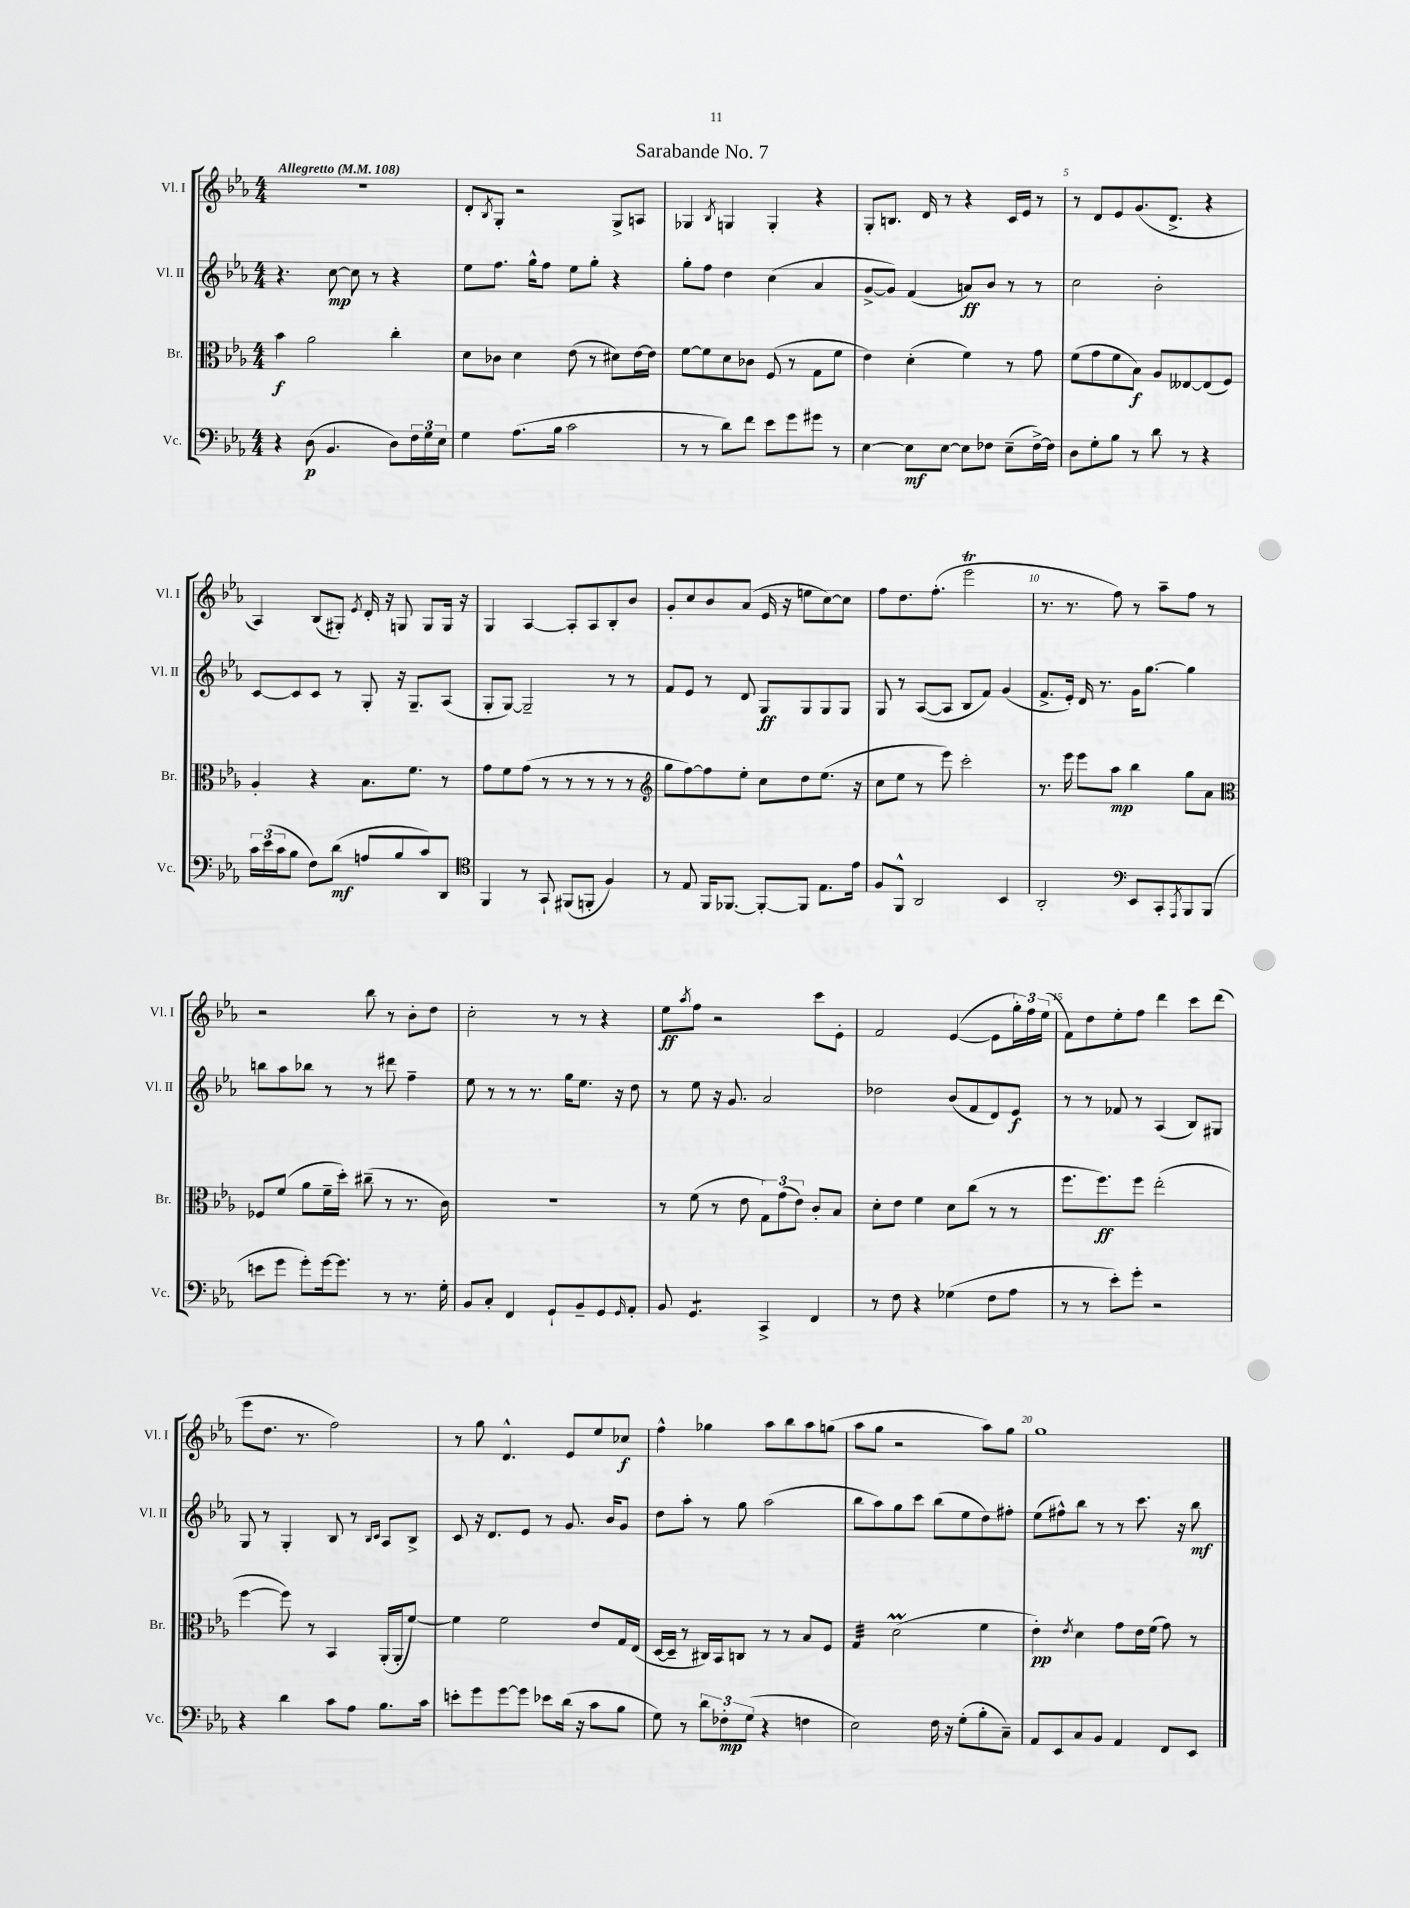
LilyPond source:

\header { title = "Sarabande No. 7" }
<<
\new StaffGroup <<
\new Staff = "s0" \with { instrumentName = "Vl. I" shortInstrumentName = "Vl. I" } {
    \clef treble \key ees \major \numericTimeSignature \time 4/4 \tempo "Allegretto" 4 = 108
    r1 |
    d'8-. \acciaccatura { bes8 } g8-. r2 g8-> a8 |
    ges4 \acciaccatura { bes8 } g4 g4-. r4 |
    g8-. b8. d'16 r8 r4 c'16 ees'16 r8 |
    r8 d'8 ees'8 g'8.( d'8.-> r4 |
    aes4) bes8( gis8-.) \acciaccatura { ees'8 } d'16-. r16 g8 g8 g16 r16 |
    g4 aes4~ aes8-. aes8 bes8-. bes'8 |
    g'8-. c''8 bes'8 aes'8( ees'16 r16 e''8 c''8~) c''8 |
    f''8 d''8. f''8.-.( ees'''2\trill |
    r8. r8. f''8) r8 aes''8-- f''8 r8 |
    r2 bes''8 r8 bes'8-. d''8 |
    c''2-. r8 r8 r4 |
    ees''8\ff \acciaccatura { aes''8 } f''8 r2 c'''8 ees'8-. |
    f'2 ees'4~( ees'8 \tuplet 3/2 { g''16-.) f''16 ees''16( } |
    f'8) d''8 ees''8-. f''8 d'''4 c'''8 d'''8( |
    ees'''8 d''8. r8. f''2) |
    r8 g''8 d'4.-^ ees'8 ees''8 ces''8\f |
    f''4-^ ges''4 aes''8 bes''8 aes''8 g''8( |
    aes''8 g''8 r2 aes''8) g''8 |
    g''1 \bar "|." |
}
\new Staff = "s1" \with { instrumentName = "Vl. II" shortInstrumentName = "Vl. II" } {
    \clef treble \key ees \major \numericTimeSignature \time 4/4
    r4. c''8~\mp c''8 r8 r4 |
    ees''8 f''8. g''16-^ f''8 ees''8 g''8-. r4 |
    g''8-. f''8 d''4 c''4( aes'4 |
    g'8~-> g'8) f'4( a'8\ff) bes'8 r8 r8 |
    c''2 bes'2-. |
    c'8~ c'8 c'8 r8 g8-. r16 g8.-- aes8( |
    g8-. g8~) g2-- r8 r8 |
    f'8 ees'8 r8 d'8 g8\ff g8 g8 g8 |
    g8 r8 aes8~( aes8 bes8 f'8) g'4( |
    f'8.-> ees'16-.) d'16 r8. g'16 g''8.~ g''4 |
    b''8 aes''8 bes''8 r8 r8 dis'''8 f''4-- |
    ees''8 r8 r8 r8. g''16 ees''8. r16 d''8 |
    r8 ees''8 r16 g'8. aes'2 |
    des''2 bes'8( f'8 d'8) ees'8\f |
    r8 r8 fes'8 r8 aes4( bes8) gis8 |
    g8 r8 g4-. bes8 r8 \grace { bes16 c'16 } aes8 bes8-> |
    c'8 r16 d'8. ees'8 r8 g'8. bes'16 g'8 |
    d''8 aes''8-. r8 g''8 aes''2( |
    bes''8 aes''8) g''8 c'''8 bes''8( ees''8 d''8) fis''8-. |
    ees''8( fis''8-^) bes''8 r8 r8 c'''8. r16 bes''8\mf \bar "|." |
}
\new Staff = "s2" \with { instrumentName = "Br." shortInstrumentName = "Br." } {
    \clef alto \key ees \major \numericTimeSignature \time 4/4
    bes'4\f aes'2 c''4-. |
    d'8 ces'8 d'4 ees'8( r8 dis'8) ees'16~ ees'16 |
    f'8~ f'8 d'8 ces'8 f8( r8 g8 f'8 |
    ees'4) d'4-.( f'4) r8 g'8 |
    f'8( g'8 f'8 bes8\f) aes8 eeses8~ eeses8( f8) |
    aes4-. r4 bes8. f'8. r8 |
    g'8 f'8 g'8( r8 r8 r8 r8 r8 |
    \clef treble g''8 f''8~) f''8 ees''8-. c''8 d''8 ees''8.( r16 |
    c''8 ees''8 r8 ees'''8) c'''2-. |
    r8. ees'''16 ees'''8 aes''8\mp bes''4 g''8 aes'8 |
    \clef alto fes8 f'8( aes'8 f'16-- d''16-.) cis''8--( r8 r8. c'16) |
    R1 |
    r8 f'8( r8 ees'8 \tuplet 3/2 { g8) g'8( ees'8) } c'8-. bes8 |
    d'8-. ees'8 f'4 d'8 c''8( r8 r8 |
    f''8. f''8.\ff) f''8 ees''2-.( |
    f''4~ f''8) r8 bes,4 aes,16-.( aes,16-. f'8~) |
    f'4 f'2 ees'8 g16 ees16( |
    d16~ d16-- r8 cis16) bes,16 c8 r8 r8 bes8 f8 |
    g4:32 d'2\prall( f'4 |
    ees'4-.\pp) \acciaccatura { ees'8 } d'4 g'8 ees'16 f'16( g'8) r8 \bar "|." |
}
\new Staff = "s3" \with { instrumentName = "Vc." shortInstrumentName = "Vc." } {
    \clef bass \key ees \major \numericTimeSignature \time 4/4
    r4 d8\p( bes,4. d8) \tuplet 3/2 { f16 g16 ees16 } |
    g4 aes8.( bes16 c'2 |
    r8 r8 d'8) f'8 ees'8 g'8 gis'8 r8 |
    ees4~ ees8\mf ees8~ ees8 fes8 ees8--( fes16~->) fes16 |
    d8 g8-. bes8 r8 d'8 r8 r4 |
    \tuplet 3/2 { c'16 ees'16( c'16 } bes8 f8) d'8\mf( a8 bes8 c'8) d,8 |
    \clef tenor f,4 r8 g,8-! fis,8( f,8-. f4) |
    r8 ees8 f,16 fes,8.~ fes,8~-. fes,8 ees8. ees'16 |
    f8 f,8-^ aes,2 bes,4 |
    aes,2-. \clef bass ees,8 c,8-. \acciaccatura { aes,,8 } bes,,8 bes,,8( |
    e'8 g'8 g'8-.) g'16~ g'8. r8 r8. g16-. |
    bes,8 c8-. f,4 g,8-! bes,8-- g,8 \grace { g,16 } aes,8-. |
    bes,8 g,4.:8 c,4-> f,4 |
    r8 f8 r4 ges4( f8 aes8 |
    r8 r8 ees'8-.) g'8-. r2 |
    r4 d'4 c'8 aes8 bes8. c'16 |
    e'8-. g'8 g'8~ g'8 ees'8 d'16( r16 c'8 bes8 |
    g8) r8 \tuplet 3/2 { d'8 fes8-.\mp g8( } r4 f4 |
    ees2) f16 r16 g8-.( bes8-. c8--) |
    aes,8 ees,8 c8 bes,8 aes,4 f,8 ees,8 \bar "|." |
}
>>
>>
\layout { \context { \Score \override BarNumber.break-visibility = ##(#f #t #t) barNumberVisibility = #(every-nth-bar-number-visible 5) } }
